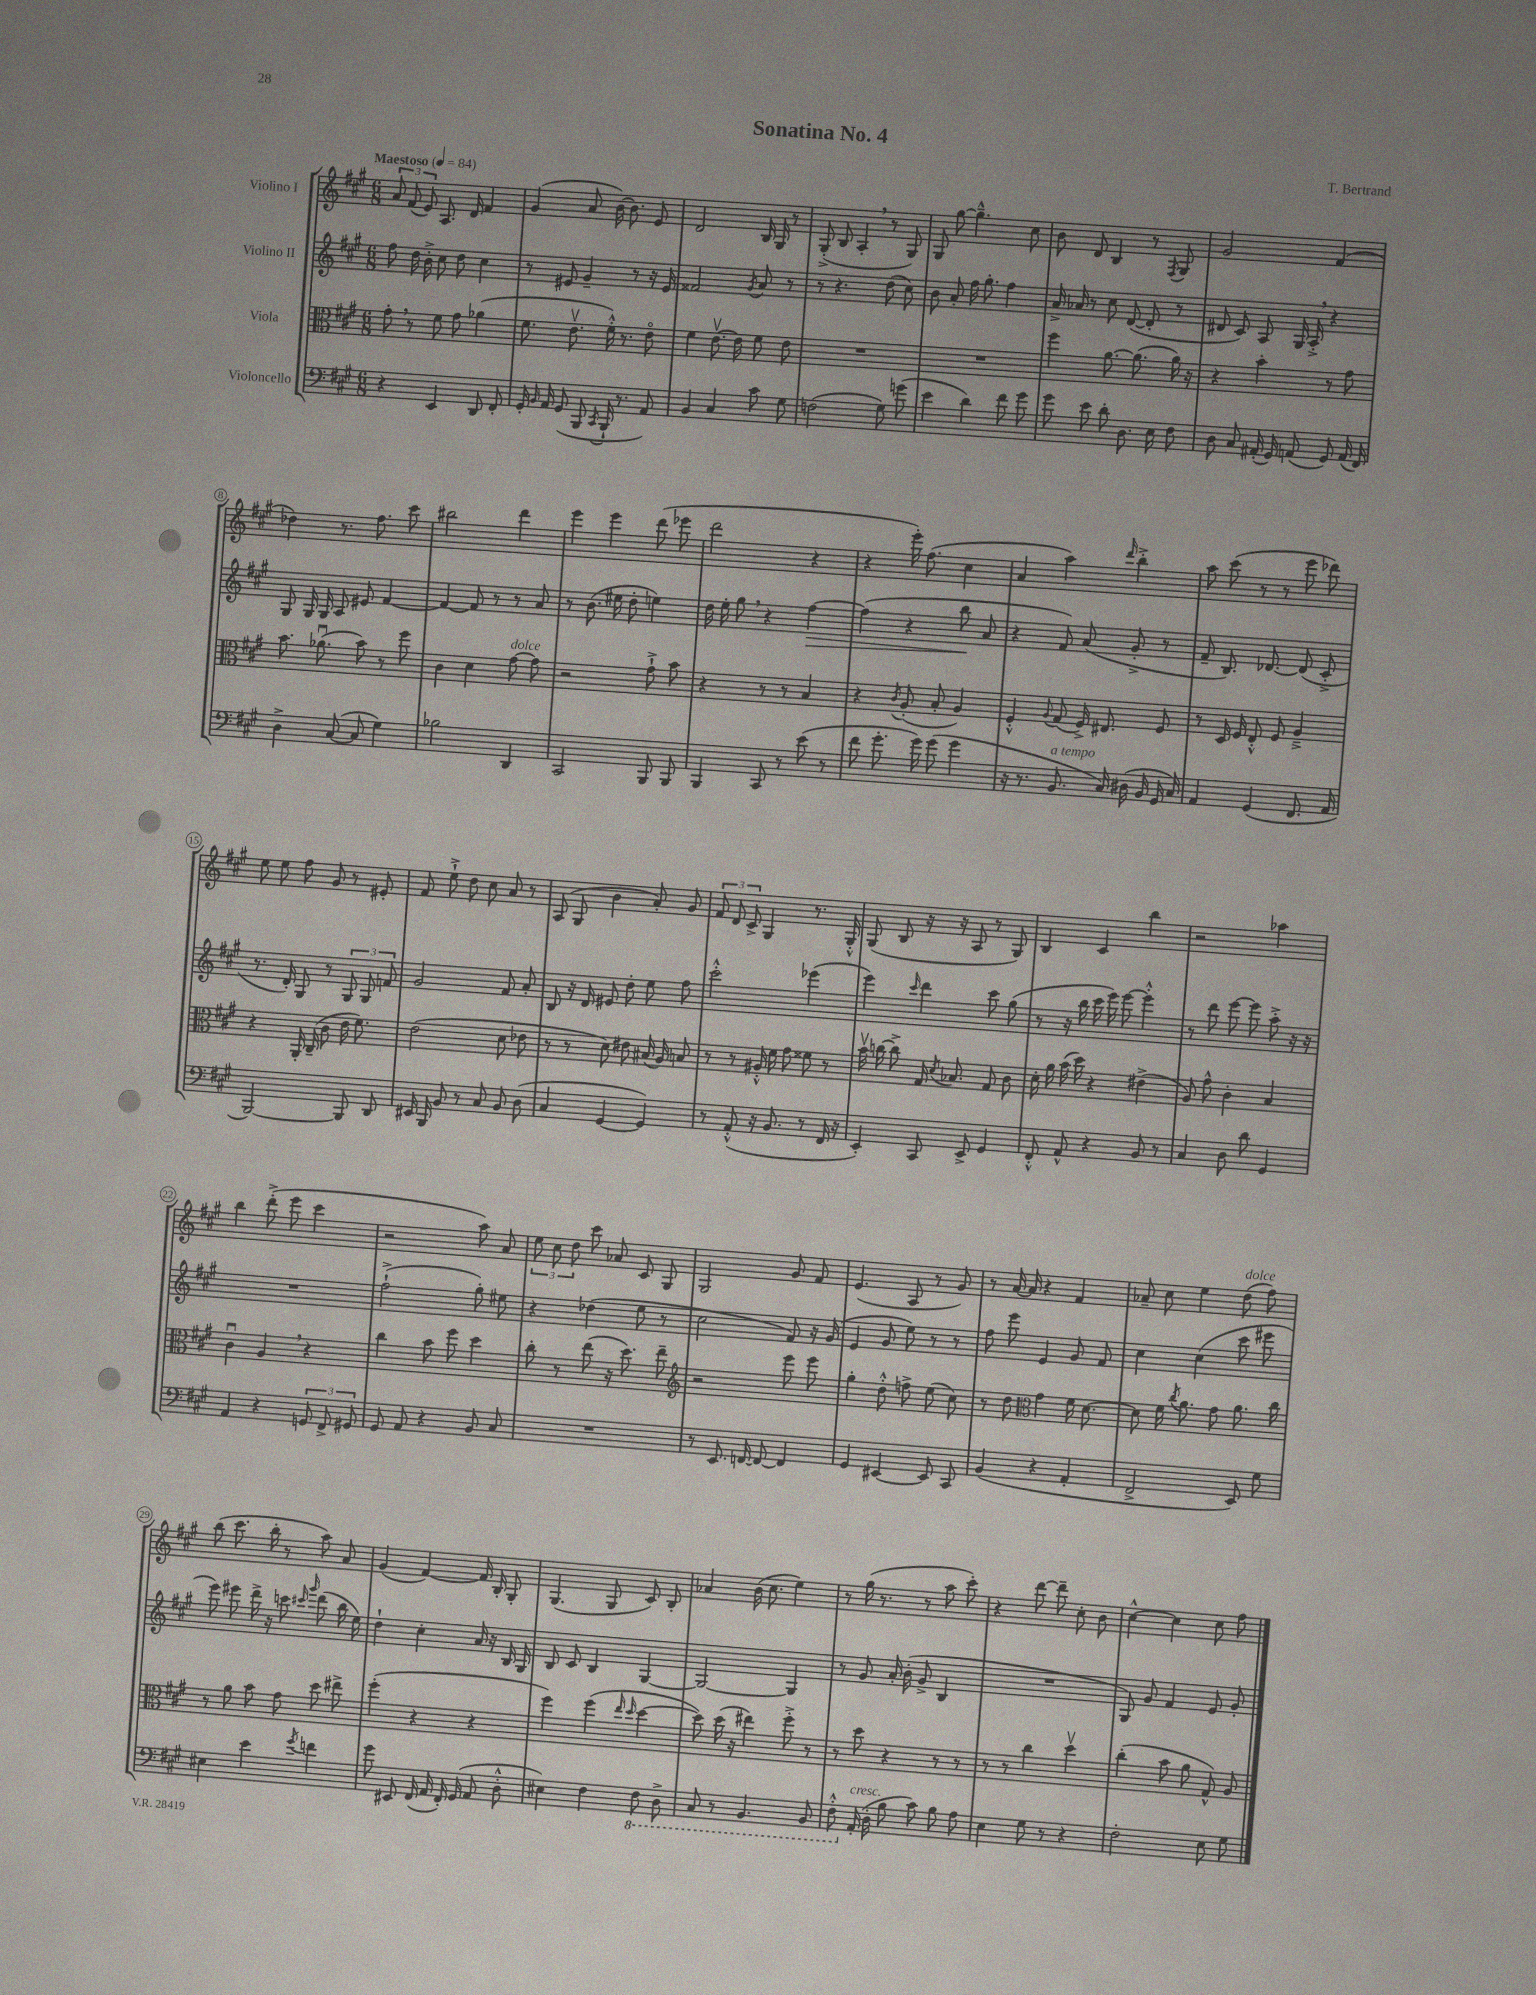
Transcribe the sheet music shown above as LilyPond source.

\header { title = "Sonatina No. 4" composer = "T. Bertrand" }
<<
\new StaffGroup <<
\new Staff = "s0" \with { instrumentName = "Violino I" } {
    \clef treble \key a \major \numericTimeSignature \time 6/8 \tempo "Maestoso" 4 = 84
    \autoBeamOff \tuplet 3/2 { a'8 fis'8( e'8) } a8. d'16 fis'4 |
    gis'4( a'8 b'16~) b'8. e'8 |
    d'2 b16 gis16 r8 |
    gis8-.->( b8 a4-. \breathe r8 gis8) |
    gis8 gis''8~ gis''4.---^ cis''8 |
    b'8 d'8 b4 r8 \acciaccatura { fis8 } gis8 |
    gis'2 fis'4( |
    des''4) r8. fis''8. cis'''8 |
    bis''2 d'''4 |
    e'''4 e'''4 d'''8( ees'''8 |
    d'''2 r4 |
    r4 e'''16-.) fis''8.( cis''4 |
    a'4 a''4) \grace { d'''16 } b''4-.-> |
    a''8 cis'''8( r8 r8 e'''8 des'''8) |
    e''8 e''8 fis''8 gis'8 r8 eis'8-. |
    fis'8 e''8-!-> d''8 cis''8 a'8 r8 |
    a8( gis8 b'4 a'8-.) gis'8 |
    \tuplet 3/2 { fis'8 d'8 cis'8-> } gis4 r8. gis16-.-^ |
    gis8( b8 r16 r16 a8 r8 gis8) |
    b4 cis'4 b''4 |
    r2 aes''4 |
    b''4 d'''8-.->( e'''8 cis'''4 |
    r2 a''8) a'8 |
    \tuplet 3/2 { e''8 cis''8 d''8 } cis'''8 aes'8 cis'8 gis8 |
    gis2 gis'8 fis'8 |
    e'4.( a8 r8 gis'8) |
    r8 a'16~ a'16 r4 fis'4 |
    aes'8-- cis''8 e''4 d''8^\markup { \italic "dolce" }( fis''8) |
    b''8( cis'''8. b''16-. r8 a''8) a'8 |
    gis'4( fis'4~) fis'16 b16-. gis8-. |
    gis4.( gis8 cis'8) b8-. |
    aes'4 b'16( cis''8. e''4) |
    r8 gis''16( r8. r8 a''8 cis'''8-.) |
    r4 d'''8~ d'''8-- cis''8-. b'8 |
    cis''4~-^ cis''4 cis''8 fis''8 \bar "|." |
}
\new Staff = "s1" \with { instrumentName = "Violino II" } {
    \clef treble \key a \major \numericTimeSignature \time 6/8
    \autoBeamOff fis''8 d''16 b'16-.-> cis''8 d''8 cis''4 |
    r8 eis'8 gis'4-- r8 r16 eis'16 |
    fisis'2 \acciaccatura { gis'8 } a'8 r8 |
    r8 r4. d''8( cis''8) |
    b'8 a'8-. fis''16 gis''8.-. fis''4 |
    a'16-> aes'16 r8 cis''8 d'8~( d'8-. r8 |
    dis'8 cis'8) a8 gis16 a16-.-> \breathe r4 |
    gis8 gis16 gis16 a8 eis'8 fis'4~ |
    fis'4~ fis'8 r8 r8 a'8 |
    r8 b'8.( eis''16 d''8-. e''4) |
    d''16 e''16-. gis''8 \breathe r4 fis''4~\> |
    fis''4( r4 b''8\! a'8 |
    r4 fis'8) a'8( gis'8-.-> r8 |
    fis'8-- b8.) des'8.~ des'8( cis'8-.-> |
    r8. d'16-.) gis8 r8 \tuplet 3/2 { gis8 gis8 f'8 } |
    gis'2 fis'8 a'8-. |
    b8 r16 d'16 eis'8 d''8-. e''8 fis''8 |
    cis'''2-.-^ ees'''4( |
    e'''4) \grace { cis'''16 } d'''4 cis'''8 gis''8( |
    r8 r16 b''16 cis'''16 e'''16) e'''8~ e'''4-.-^ |
    r8 d'''8 e'''8~ e'''8 a''8-.-> r16 r16 |
    R2. |
    fis''2-!->( gis''8-.) eis''8 |
    r4 des''4( e''8 r8 |
    cis''2 fis'8) r16 gis'16( |
    e'4 gis'8 e''8) r8 r8 |
    fis''8 e'''8 e'4 gis'8 fis'8 |
    cis''4 cis''4( cis'''8 eis'''8 |
    e'''8) eis'''8 d'''16-> r16 c'''8 \grace { cis'''16 gis'''16 } d'''8( b''16 e''16) |
    d''4-! cis''4-. a'16 r16 b16 gis16 |
    b8 cis'8 b4 gis4~ |
    gis2~ gis4 |
    r8 gis'8 a'16-. b'16-.( gis'8-> b4 |
    R2. |
    gis8) gis'8 fis'4 e'8 gis'8-. \bar "|." |
}
\new Staff = "s2" \with { instrumentName = "Viola" } {
    \clef alto \key a \major \numericTimeSignature \time 6/8
    \autoBeamOff gis'8-. \breathe r8 fis'8 gis'8 aes'4( |
    fis'8. e'8.\upbow fis'16-.-^) r8. e'8\flageolet |
    fis'4 e'8.~\upbow e'16 fis'8 e'8 |
    R2. |
    R2. |
    fis''4 a'8.~ a'8.( a'16) r16 |
    r4 b'4-. r8 gis'8 |
    b'8. aes'8.\downbow( b'8) r8 fis''8 |
    cis'4 d'4 gis'8~^\markup { \italic "dolce" } gis'8 |
    r2 gis'8-!-> b'8 |
    r4 r8 r8 b4 |
    r4 \acciaccatura { cis'8 } a8-.( b8-. a4) |
    fis4-.-^ \appoggiatura { a8 } gis8( fis16->) eis8. fis8 |
    r8 d16 fis16 e8-.-^ fis8 a4---> |
    r4 a,16-. cis16--( cis'8 e'16 fis'8.) |
    e'2( d'8 ees'8 |
    r8 r8 d'8) eis'8 bis16( a16) b8 |
    r8 r8 ais16-.-^ fis'16 gis'8 fisis'8 r8 |
    b'16\upbow c''16~ c''8-> gis16 \acciaccatura { d'8 } bes8. gis8 cis'8 |
    d'16-. a'16 b'16( d''16) r4 eis'4->( |
    a8) gis'8-^ cis'4-. b4 |
    cis'4\downbow a4 \breathe r4 |
    cis''4 b'8 fis''8 d''4 |
    cis''8-. r8 e''8( r16 d''8.) e''8-- |
    \clef treble r2 e'''8 e'''8 |
    gis''4-. d''8-.-^ f''8-> e''8( cis''8) |
    r8 d''8 \clef alto gis'4 fis'16 d'8.~ |
    d'8 fis'16 \acciaccatura { cis''8 } a'8. gis'8 a'8. cis''16 |
    r8 a'8 b'8 gis'8 d''8 eis''8-> |
    fis''4-.( r4 r4 |
    fis''4) fis''4( \grace { e''16 d''16 } d''4~ |
    d''8) d''16( r16 eis''4) fis''8-.-> r8 |
    r8 d''8 r4 r8 r8 |
    r8 r8 cis''4 d''4\upbow |
    cis''4-.( b'8 a'8 gis8-^) a8 \bar "|." |
}
\new Staff = "s3" \with { instrumentName = "Violoncello" } {
    \clef bass \key a \major \numericTimeSignature \time 6/8
    \autoBeamOff r4 e,4 d,8 fis,8-. |
    gis,16-. \grace { b,16 } a,16 gis,8( b,,8 \acciaccatura { cis,8 } b,,16-! r8. a,8) |
    b,4 cis4 cis'8 gis8 |
    f2( gis8) g'8( |
    e'4 d'4) fis'8 gis'8 |
    gis'8 e'8 d'8-. d8. e16 fis8 |
    d8 cis8 ais,16-.( gis,16) a,8( gis,8) a,16( fis,16) |
    d4-> cis8~( cis8 gis4) |
    bes2 d,4 |
    cis,2 b,,8 b,,8 |
    b,,4 cis,8 r8 e'8( r8 |
    fis'8 gis'8.-. gis'16) gis'8( gis'4 |
    r16 r8. b,8.^\markup { \italic "a tempo" } cis16) dis16( b,16 gis,16 cis16) |
    a,4 gis,4( fis,8. a,16 |
    b,,2~) b,,8 d,8 |
    eis,16 b,,16 b,8 r8 cis8 b,8 d8( |
    cis4 gis,4~ gis,4) |
    r8 a,8-.-^( r16 b,8. r8 fis,16 r16 |
    e,4-.) cis,8 e,8-> gis,4 |
    fis,8-.-^ a,8-^ r4 b,8 r8 |
    cis4 d8 d'8 gis,4 |
    a,4 r4 \tuplet 3/2 { g,8 fis,8-> gis,8 } |
    gis,8 a,8 r4 b,8 cis8 |
    R2. |
    r8 e,8. f,16~ f,8~ f,4 |
    gis,4 eis,4~ eis,8 cis,8 |
    b,4( r4 a,4-. |
    fis,2-> e,8) gis8 |
    eis4 e'4 \acciaccatura { gis'8 } f'4 |
    gis'8 eis,8 fis,16( a,16 fis,16-.) gis,16( a,8 d8-.-^ |
    eis4) fis4 \ottava #-1 fis,8 d,8-> |
    cis,8 r8 b,,4. b,,8 |
    fis,8-.-^ \ottava #0 a,16-.^\markup { \italic "cresc." }( d16-. b8 cis'8) b8 a8 |
    e4 gis8 r8 r4 |
    fis2-. e8 gis8 \bar "|." |
}
>>
>>
\layout { \context { \Score \override BarNumber.stencil = #(make-stencil-circler 0.1 0.3 ly:text-interface::print) } }
